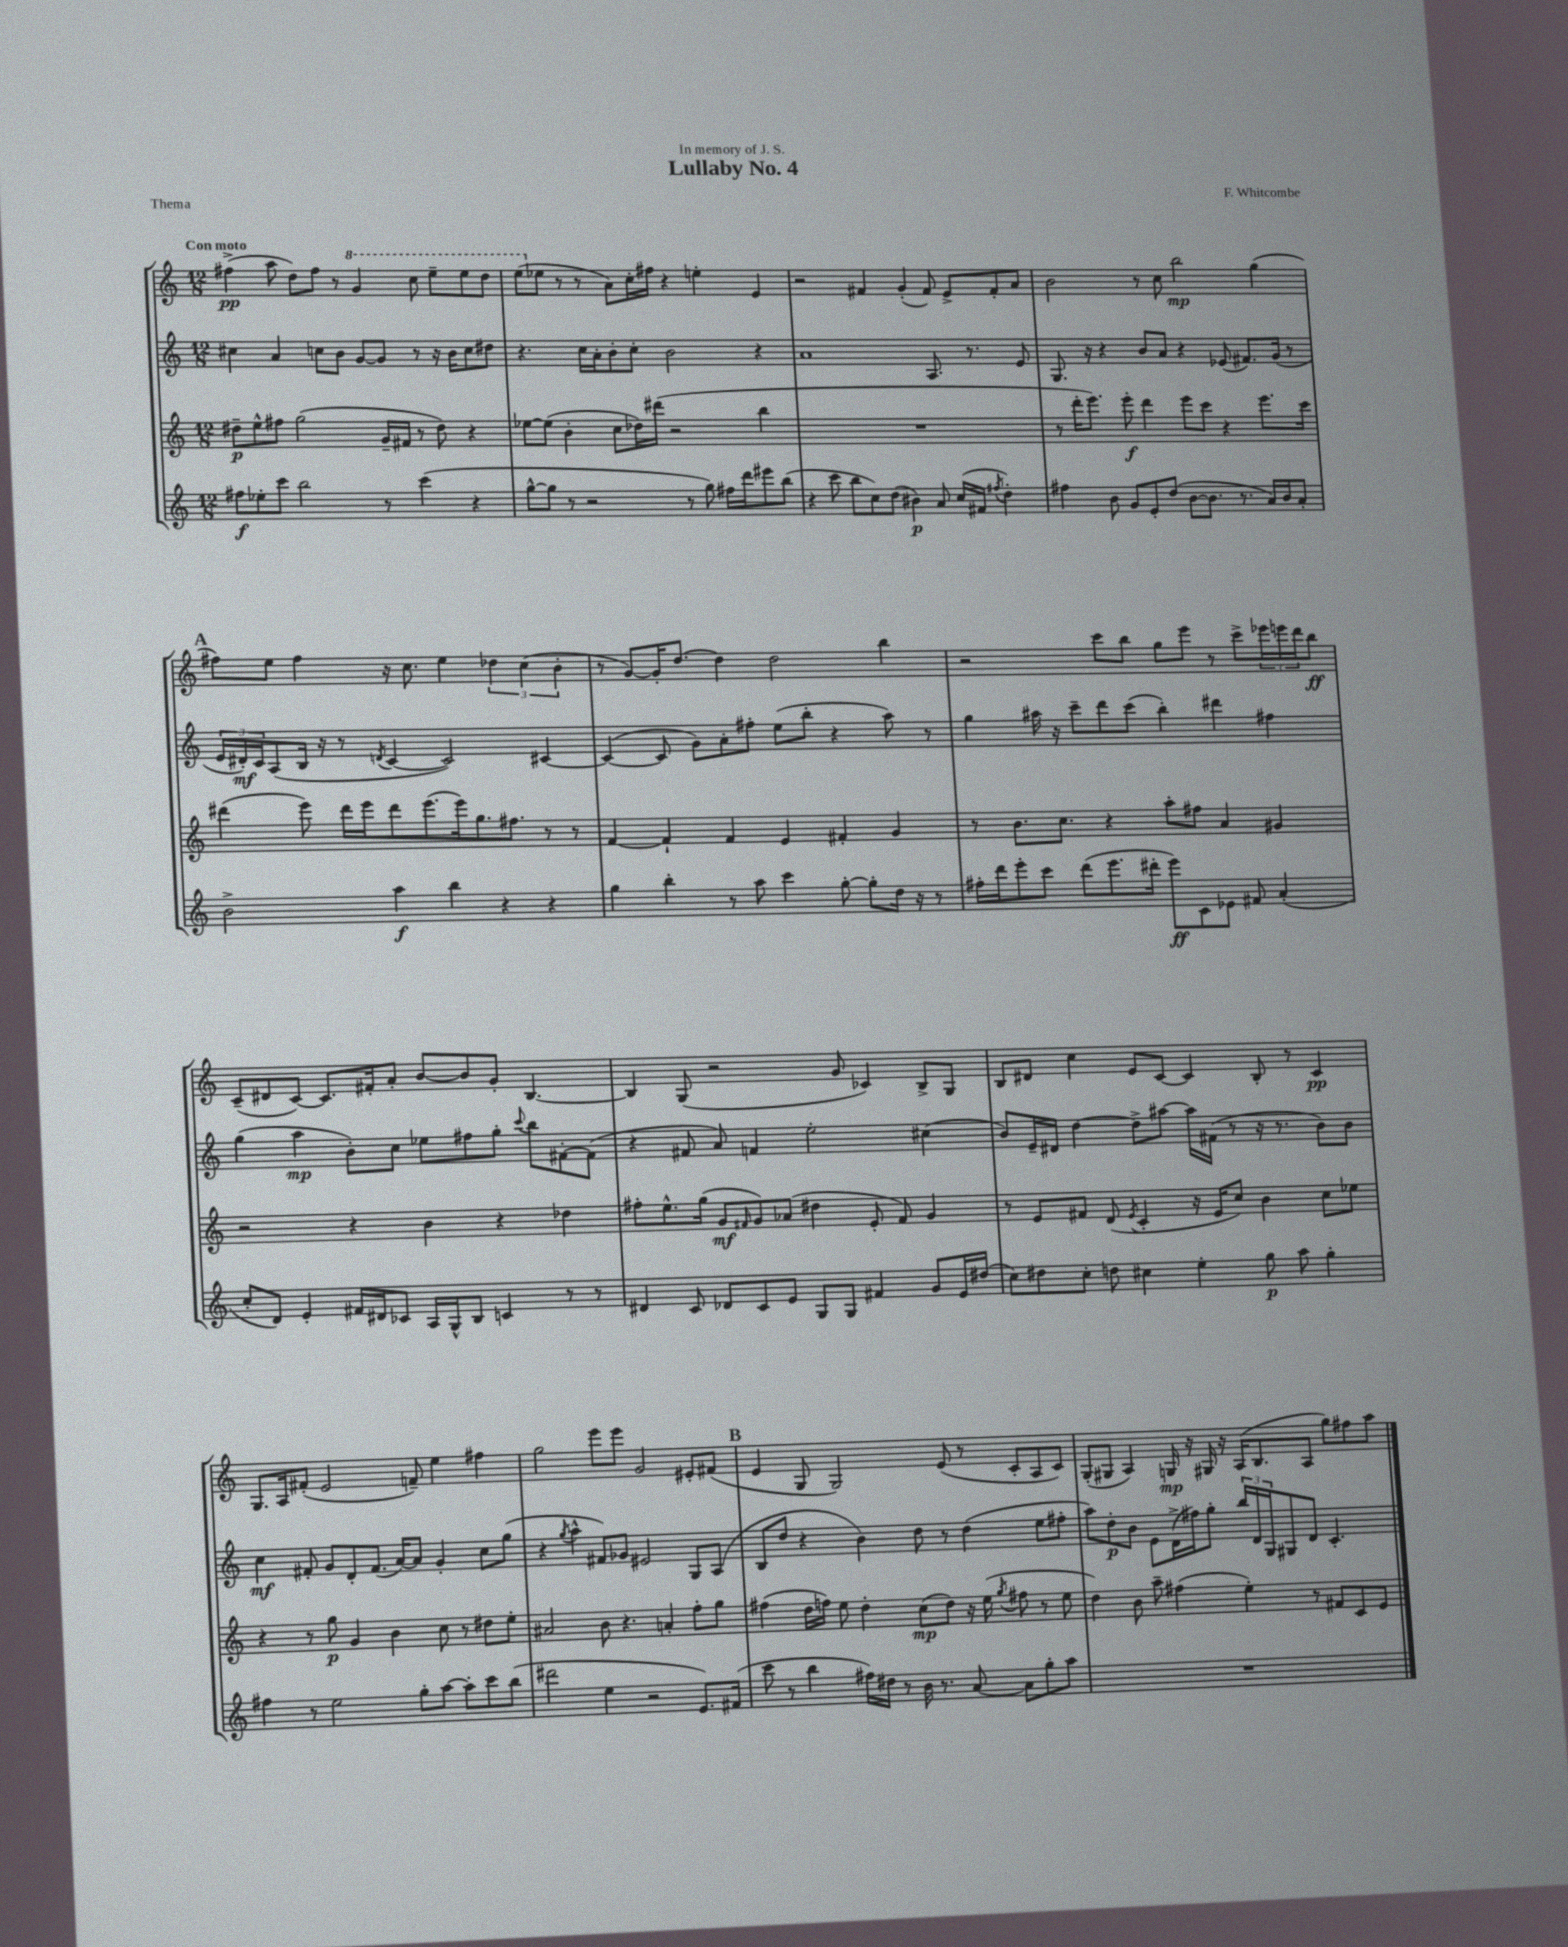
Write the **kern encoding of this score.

**kern	**kern	**kern	**kern
*staff4	*staff3	*staff2	*staff1
*clefG2	*clefG2	*clefG2	*clefG2
*k[]	*k[]	*k[]	*k[]
*M12/8	*M12/8	*M12/8	*M12/8
8ff#	8dd#~	4cc#	(4ff#^
8ee-'	8ee^^	.	.
8ccc	8ff#	4a	8aa
2bb	(2gg	.	8dd)
.	.	8cc	8ff#
.	.	8b	8r
.	.	[8g	4gg
8r	16g~	8g]	.
.	16f#	.	.
(4ccc	8r	8r	8ccc
.	8dd#)	16r	8eee~
.	.	16b	.
4r	4r	8cc	8eee
.	.	8dd#	8ddd
=	=	=	=
[8gg^^	[8ee-	4.r	(8eee
8gg]	(8ee-]	.	8ee-
8r	4b'	.	8r
2r	.	16cc	8r
.	.	16a'	.
.	8cc	8b'	8a)
.	16dd-)	8cc'	16cc'
.	(16ddd#	.	16ff#
.	2r	2b	4r
8r	.	.	.
8gg)	.	.	4ee'
16ff#	.	.	.
16ddd	.	.	.
8eee#	4bb	4r	4e
(8bb	.	.	.
=	=	=	=
4r	1.r	1a	2r
8ccc	.	.	.
8bb	.	.	.
8cc)	.	.	4f#
(8dd	.	.	.
4b#)	.	.	(4g'
8a	.	8.A	8f#)
(16cc	.	.	8e^
16f#	.	8.r	.
8qff#	.	.	.
4dd')	.	.	8f#'
.	.	8e	8a
=	=	=	=
4ff#	8r	8.G	2b
.	16ddd'	.	.
.	8.eee)	16r	.
8b	.	4r	.
8g	8eee'	.	.
8e'	4ddd	8b	8r
(8dd	.	8a	8cc
[8b	8eee	4r	2bb
8.b]	8ccc	.	.
.	4r	(8e-	.
8.r	.	.	.
.	.	8.f#)	.
16a)	8.eee	.	(4gg
16b	.	(16g	.
8a'	.	8r	.
.	16ccc	.	.
=	=	=	=
2b^	(4ddd#	24e	8ff#)
.	.	24d#')	.
.	.	24c	.
.	.	(8A	8ee
.	8eee)	16B	4ff#
.	.	16r	.
.	16ddd#	8r	.
.	16eee	.	.
.	.	8qd	.
4aa	8ddd#	[4c	16r
.	.	.	8.cc
.	(8.eee	.	.
4bb	.	2c])	4ee
.	16eee)	.	.
.	8.gg	.	.
4r	.	.	6dd-
.	8.ff#	.	.
.	.	.	(6cc
4r	8r	[4c#	.
.	.	.	6b'
.	8r	.	.
=	=	=	=
4gg	[4f	(4c#_	8r
.	.	.	[8g)
4bb'	4f`]	8c#]	16g']
.	.	.	[8.dd
.	.	8g)	.
8r	4f	8a'	4dd]
8aa	.	8ff#'	.
4ccc	4e	(8ee	2dd
.	.	8bb'	.
[8gg'	4f#'	4r	.
8gg']	.	.	.
16dd	4g	8aa)	4bb
16r	.	.	.
8r	.	8r	.
=	=	=	=
16ff#'	8r	4gg	2r
16ddd	.	.	.
8eee'	8.b	.	.
8ccc	.	16aa#	.
.	8.cc	16r	.
(8ddd	.	8ccc~	.
8.eee	4r	8ddd	8ccc
.	.	(8ccc	8bb
16ddd#'	.	.	.
8eee)	8aa'	4bb')	8gg
8c	8ff#	.	8eee
8e-	4a	4ddd#	8r
8f#	.	.	8ccc^
(4a'	4g#	4ff#	24eee-
.	.	.	24eee
.	.	.	24ddd
.	.	.	8bb
=	=	=	=
8cc'	2r	(4gg	(8c~
8d)	.	.	8d#
4e'	.	4aa	[8c)
.	.	.	8.c]
16f#	4r	8b')	.
16d#	.	.	16f#'
8c-	.	8cc	8a'
16A	4b	8ee-	[8b
16G^^	.	.	.
8B	.	8ff#	8b]
4c	4r	8gg'	8g'
.	.	8qqccc	.
.	.	8bb	[4.B
8r	4dd-	[8f#'	.
8r	.	(8f#]	.
=	=	=	=
4d#	8ff#'	4r	4B]
.	8.ee^^	.	.
8c	.	8f#	(8G
.	(16gg	.	.
8d-	8g	8a)	2r
.	16qqf#	.	.
8c	8g)	4f	.
8e	(8a-	.	.
8G	4dd#	2ee'	.
8G	.	.	8g
4f#	8e'	.	4c-)
.	8f#)	.	.
8g	4g	(4cc#	8B^
16e	.	.	8G
(16dd#	.	.	.
=	=	=	=
8cc)	8r	8b)	8B
8dd#	8e	16e~	8d#
.	.	16d#	.
8cc'	8f#	[4dd	4cc
8dd	(8d	.	.
.	8qe	.	.
4cc#	4c'	8dd^]	8e
.	.	[8aa#	[8c
4ee'	16r	16aa#]	4c]
.	16e	(16f#	.
.	8cc)	8r	.
8gg	4b	16r	8B'
.	.	8.r	.
8aa	.	.	8r
4gg'	8cc	8b)	4c
.	8ee-	8b	.
=	=	=	=
4ff#	4r	4cc	8.G
.	.	.	16A
8r	8r	8f#'	(8f#'
2ee	8gg	8g	2e
.	4g	8d'	.
.	.	(8.f#	.
.	4b	.	.
.	.	[16a)	.
8gg'	.	8a]	8f~)
[8aa	8cc	4g'	4ee
8aa']	8r	.	.
8ccc	8dd#	8cc	4ff#
(8bb	8ee'	(8gg	.
=	=	=	=
2ddd#	2a#	4r	2gg
.	.	8qgg	.
.	.	4aa^^	.
4ee	8b	8f#)	8eee
.	4.r	8g-	8eee
2r	.	2e#	2g
.	4a'	.	.
8.e)	8ff'	8G	8e#'
.	8gg	(8A	(8f#
(16f#	.	.	.
=	=	=	=
8ccc	(4ff#	8B	4e
8r	.	8dd	.
4bb	16dd	4r	8G
.	16ff)	.	.
.	8ee	.	2G)
16ff#)	4dd'	4b)	.
16dd#	.	.	.
8r	.	.	.
16b	(8cc	8dd	.
8.r	.	.	.
.	8dd)	8r	(8e
[8a	16r	(4dd	8r
.	(16ee	.	.
.	8qgg	.	.
8a]	8ff#	.	8c'
8gg'	8r	8ee	8A
8aa	8ee	8ff#'	8c)
=	=	=	=
1.r	4dd)	8aa)	(8G'
.	.	8dd'	8G#
.	8b	8b	4A)
.	8aa~	8e	.
.	(4ff#	(16d^	16G
.	.	16ff#)	16r
.	.	8gg'	16G#
.	.	.	16r
.	4ee')	24bb	(16A
.	.	24d	.
.	.	.	8.B
.	.	24G	.
.	.	8G#	.
.	8r	8d	8A
.	8f#	4.c'	8gg)
.	8c	.	8ff#
.	8e	.	8aa
==	==	==	==
*-	*-	*-	*-
